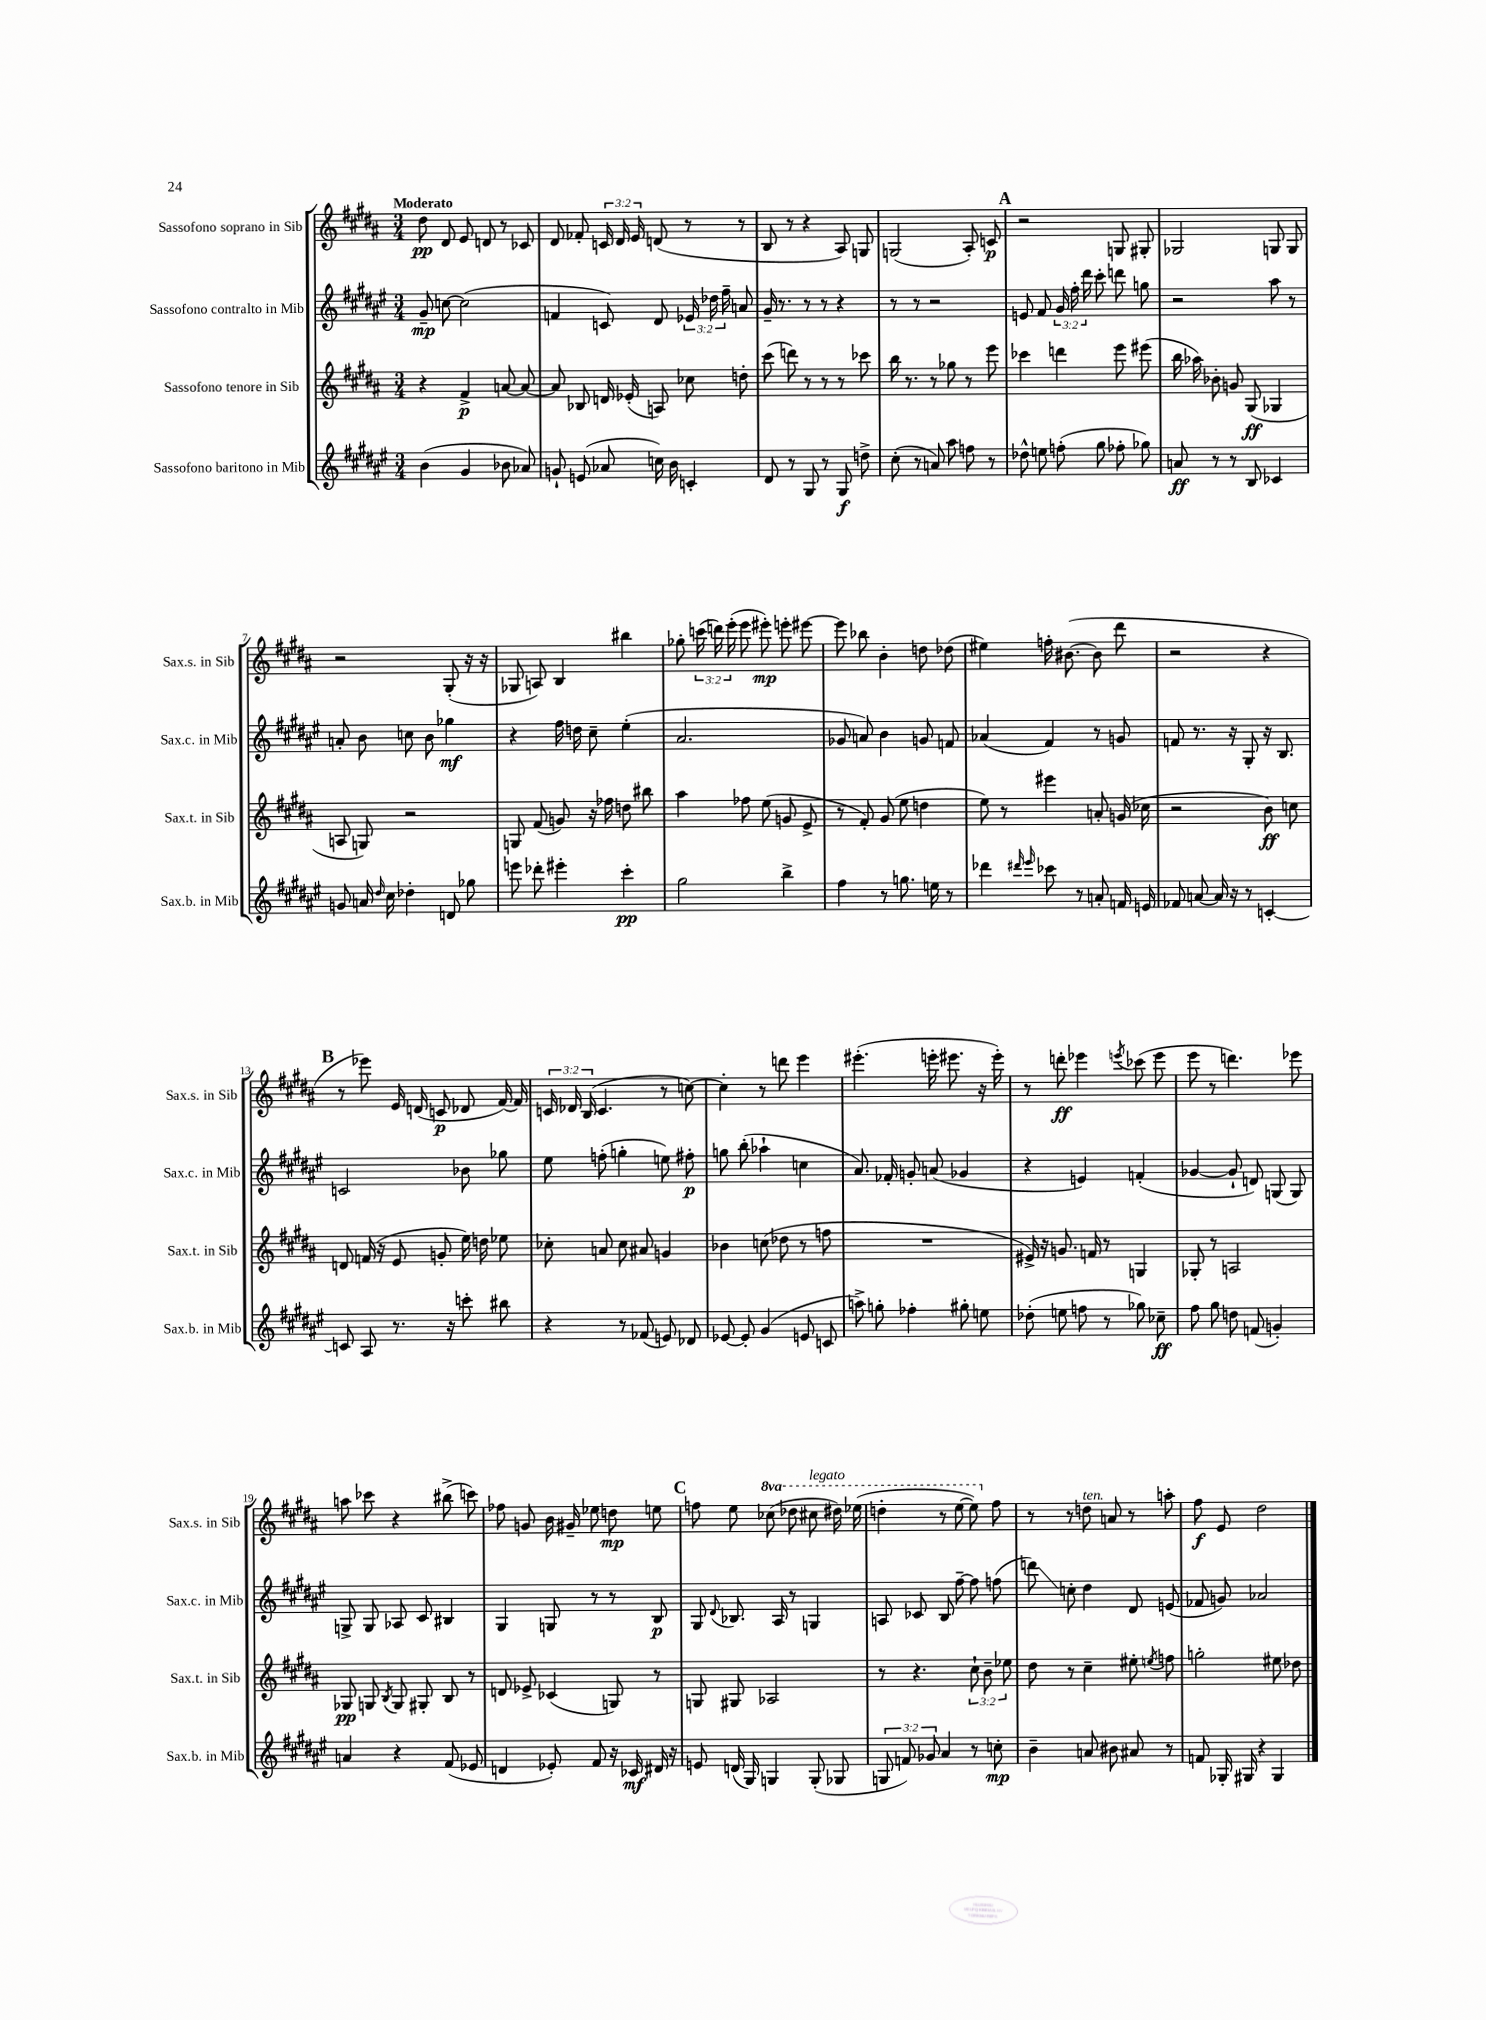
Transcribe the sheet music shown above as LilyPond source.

<<
\new StaffGroup <<
\new Staff = "s0" \with { instrumentName = "Sassofono soprano in Sib" shortInstrumentName = "Sax.s. in Sib" } {
    \clef treble \key b \major \numericTimeSignature \time 3/4 \override Staff.TupletNumber.text = #tuplet-number::calc-fraction-text \set Staff.ottavationMarkups = #ottavation-simple-ordinals \tempo "Moderato"
    \autoBeamOff dis''8\pp dis'8 e'8 d'8 r8 ces'8 |
    dis'8 fes'8-. \tuplet 3/2 { c'16 dis'16 e'16 } d'8( r8 r8 |
    b8 r8 r4 ais8) g8 |
    g2( ais8-.) c'8\p |
    \mark \markup { \bold "A" } r2 g8 gis8-. |
    ges2 g8 g8 |
    r2 gis8-.( r16 r16 |
    ges8 a8) b4 bis''4 |
    ges''8-. \tuplet 3/2 { c'''16( d'''16) e'''16-.( } e'''8 eis'''8-.\mp) e'''8-. eis'''8~ |
    eis'''8 bes''8 b'4-. d''8 des''8( |
    eis''4) f''16-. bis'8.~( bis'8 dis'''8 |
    r2 r4 |
    \mark \markup { \bold "B" } r8 ees'''8) e'16 d'16( c'8\p des'8 fis'16~) fis'16 |
    \tuplet 3/2 { c'16 des'16 b16( } c'4. r8 c''8~) |
    c''4-. r8 d'''8 e'''4 |
    eis'''4.-.( e'''16-. eis'''8. r16 eis'''16-.) |
    r8 d'''8-.\ff ees'''4 \acciaccatura { e'''8 } ces'''8( e'''8 |
    e'''8 r8 d'''4.) ees'''8 |
    a''8 ces'''8 r4 bis''8->( c'''8) |
    fes''8 g'8 b'16 gis'16-- ees''8 d''8\mp e''8 |
    \mark \markup { \bold "C" } f''8 e''8 \ottava #1 ces'''8( des'''8 cis'''8^\markup { \italic "legato" } dis'''16) ees'''16( |
    d'''4-. r8 e'''8~ e'''8) \ottava #0 fis''8 |
    r8 r8 d''8^\markup { \italic "ten." } a'8 r8 a''8-. |
    fis''8\f e'8 dis''2 \bar "|." |
}
\new Staff = "s1" \with { instrumentName = "Sassofono contralto in Mib" shortInstrumentName = "Sax.c. in Mib" } {
    \clef treble \key fis \major \numericTimeSignature \time 3/4 \override Staff.TupletNumber.text = #tuplet-number::calc-fraction-text
    \autoBeamOff gis'8--\mp c''8~ c''2( |
    f'4 c'8) dis'8 \tuplet 3/2 { ees'16 des''16 fis''16-- } a'8 |
    gis'16-- r8. r8 r8 r4 |
    r8 r8 r2 |
    \mark \markup { \bold "A" } e'8 fis'8 \tuplet 3/2 { gis'16 fis''16-. dis'''16 } cis'''8-. d'''8 g''8 |
    r2 ais''8 r8 |
    a'8-. b'8 c''8 b'8 ges''4\mf |
    r4 fis''16 d''16 cis''8-- eis''4-.( |
    ais'2. |
    ges'8 a'8) b'4 g'8 f'8 |
    aes'4( fis'4) r8 g'8 |
    f'8 r8. r16 gis8-. r16 b8. |
    \mark \markup { \bold "B" } c'2 bes'8 ges''8 |
    eis''8 f''8-.( g''4-. e''8) fis''8-.\p |
    g''8 b''8-.( aes''4-! c''4 |
    ais'8.) fes'16-. g'8-. a'8( ges'4 |
    r4 e'4) f'4-.( |
    ges'4~ ges'8-! d'8) g8( g8) |
    g8-> g8 aes8 cis'8 bis4 |
    gis4 g8 r8 r8 b8\p |
    \mark \markup { \bold "C" } gis8 \appoggiatura { dis'8 } bes8. ais16 r8 g4 |
    a8 ces'8 b8 fis''8~-- fis''8 f''8( |
    d'''8\glissando) c''8-. dis''4 dis'8 e'8( |
    fes'8 g'8) aes'2 \bar "|." |
}
\new Staff = "s2" \with { instrumentName = "Sassofono tenore in Sib" shortInstrumentName = "Sax.t. in Sib" } {
    \clef treble \key b \major \numericTimeSignature \time 3/4 \override Staff.TupletNumber.text = #tuplet-number::calc-fraction-text
    \autoBeamOff r4 fis'4->\p a'8~ a'8~ |
    a'8 bes8 d'16 ees'16-.( a8) ces''8 d''8-. |
    cis'''8( d'''8) r8 r8 r8 ces'''8 |
    b''16 r8. r8 ges''8 r8 e'''8 |
    \mark \markup { \bold "A" } ces'''4 d'''4 e'''8 eis'''8( |
    b''16 aes''16) bes'8-. g'8 gis8\ff( ges4 |
    a8 g8) r2 |
    g8 fis'8( g'8) r16 fes''16 d''8 bis''8 |
    ais''4 fes''8 e''8( g'8 e'8-> |
    r8 fis'8-.) gis'8( e''8 d''4 |
    e''8) r8 eis'''4 a'8-. g'16( ces''16 |
    r2 b'8\ff) c''8 |
    \mark \markup { \bold "B" } d'8 f'16( r16 e'8 g'8-. e''16) d''16 ees''8 |
    ces''8-. a'8 ces''8 ais'8 g'4 |
    bes'4 c''8( des''8 r8 f''8 |
    R2. |
    eis'16->) r16 g'8. f'16 r8 g4 |
    ges8-. r8 a2 |
    ges8\pp g8 \acciaccatura { b8 } g8 gis8-. b8 r8 |
    d'8 ees'8-> ces'4( g8) r8 |
    \mark \markup { \bold "C" } g8 gis8 aes2 |
    r8 r4. \tuplet 3/2 { cis''8-! b'8-- ees''8 } |
    dis''8 r8 cis''4-- eis''8-. \acciaccatura { e''8 } f''8 |
    g''2-. eis''8 des''8 \bar "|." |
}
\new Staff = "s3" \with { instrumentName = "Sassofono baritono in Mib" shortInstrumentName = "Sax.b. in Mib" } {
    \clef treble \key fis \major \numericTimeSignature \time 3/4 \override Staff.TupletNumber.text = #tuplet-number::calc-fraction-text
    \autoBeamOff b'4( gis'4 bes'8 aes'8) |
    g'8-! e'8( aes'8 c''16) b'16 c'4-. |
    dis'8 r8 gis8 r8 gis8\f d''8-> |
    cis''8-.( r8 a'8) ais''8 f''8 r8 |
    \mark \markup { \bold "A" } des''8-^ e''8 f''8-.( gis''8 fes''8-. ges''8) |
    a'8\ff r8 r8 b8 ces'4 |
    g'8 a'16 \grace { dis''16 } cis''16 des''4-. d'8 ges''8 |
    e'''8 des'''8-. eis'''4-. cis'''4-.\pp |
    gis''2 b''4-> |
    fis''4 r8 g''8. e''16 r8 |
    des'''4 \grace { dis'''16 eis'''16 } ces'''8 r8 a'8-. f'16 e'16 |
    fes'8 a'8~ a'16 r16 r8 c'4~-. |
    \mark \markup { \bold "B" } c'8 ais8 r8. r16 c'''8-. bis''8 |
    r4 r8 fes'8( e'8) des'8 |
    ees'8~ ees'8-. gis'4( e'8 c'8 |
    a''8->) g''8-. fes''4-. gis''8-. e''8 |
    des''8-.( e''8 f''8 r8 ges''8) ces''8--\ff |
    fis''8 gis''8 d''8 f'8( g'4-.) |
    a'4 r4 fis'8( ees'8 |
    d'4 ees'8-.) fis'8 r16 ces'16\mf dis'16 r16 |
    \mark \markup { \bold "C" } e'8 d'16( gis16) g4 g8-.( ges8 |
    \tuplet 3/2 { g8 f'8) ges'8 } ais'4 r8 c''8-.\mp |
    b'4-- a'8 bis'8 ais'8 r8 |
    f'8 ges16-. gis16 r4 gis4 \bar "|." |
}
>>
>>
